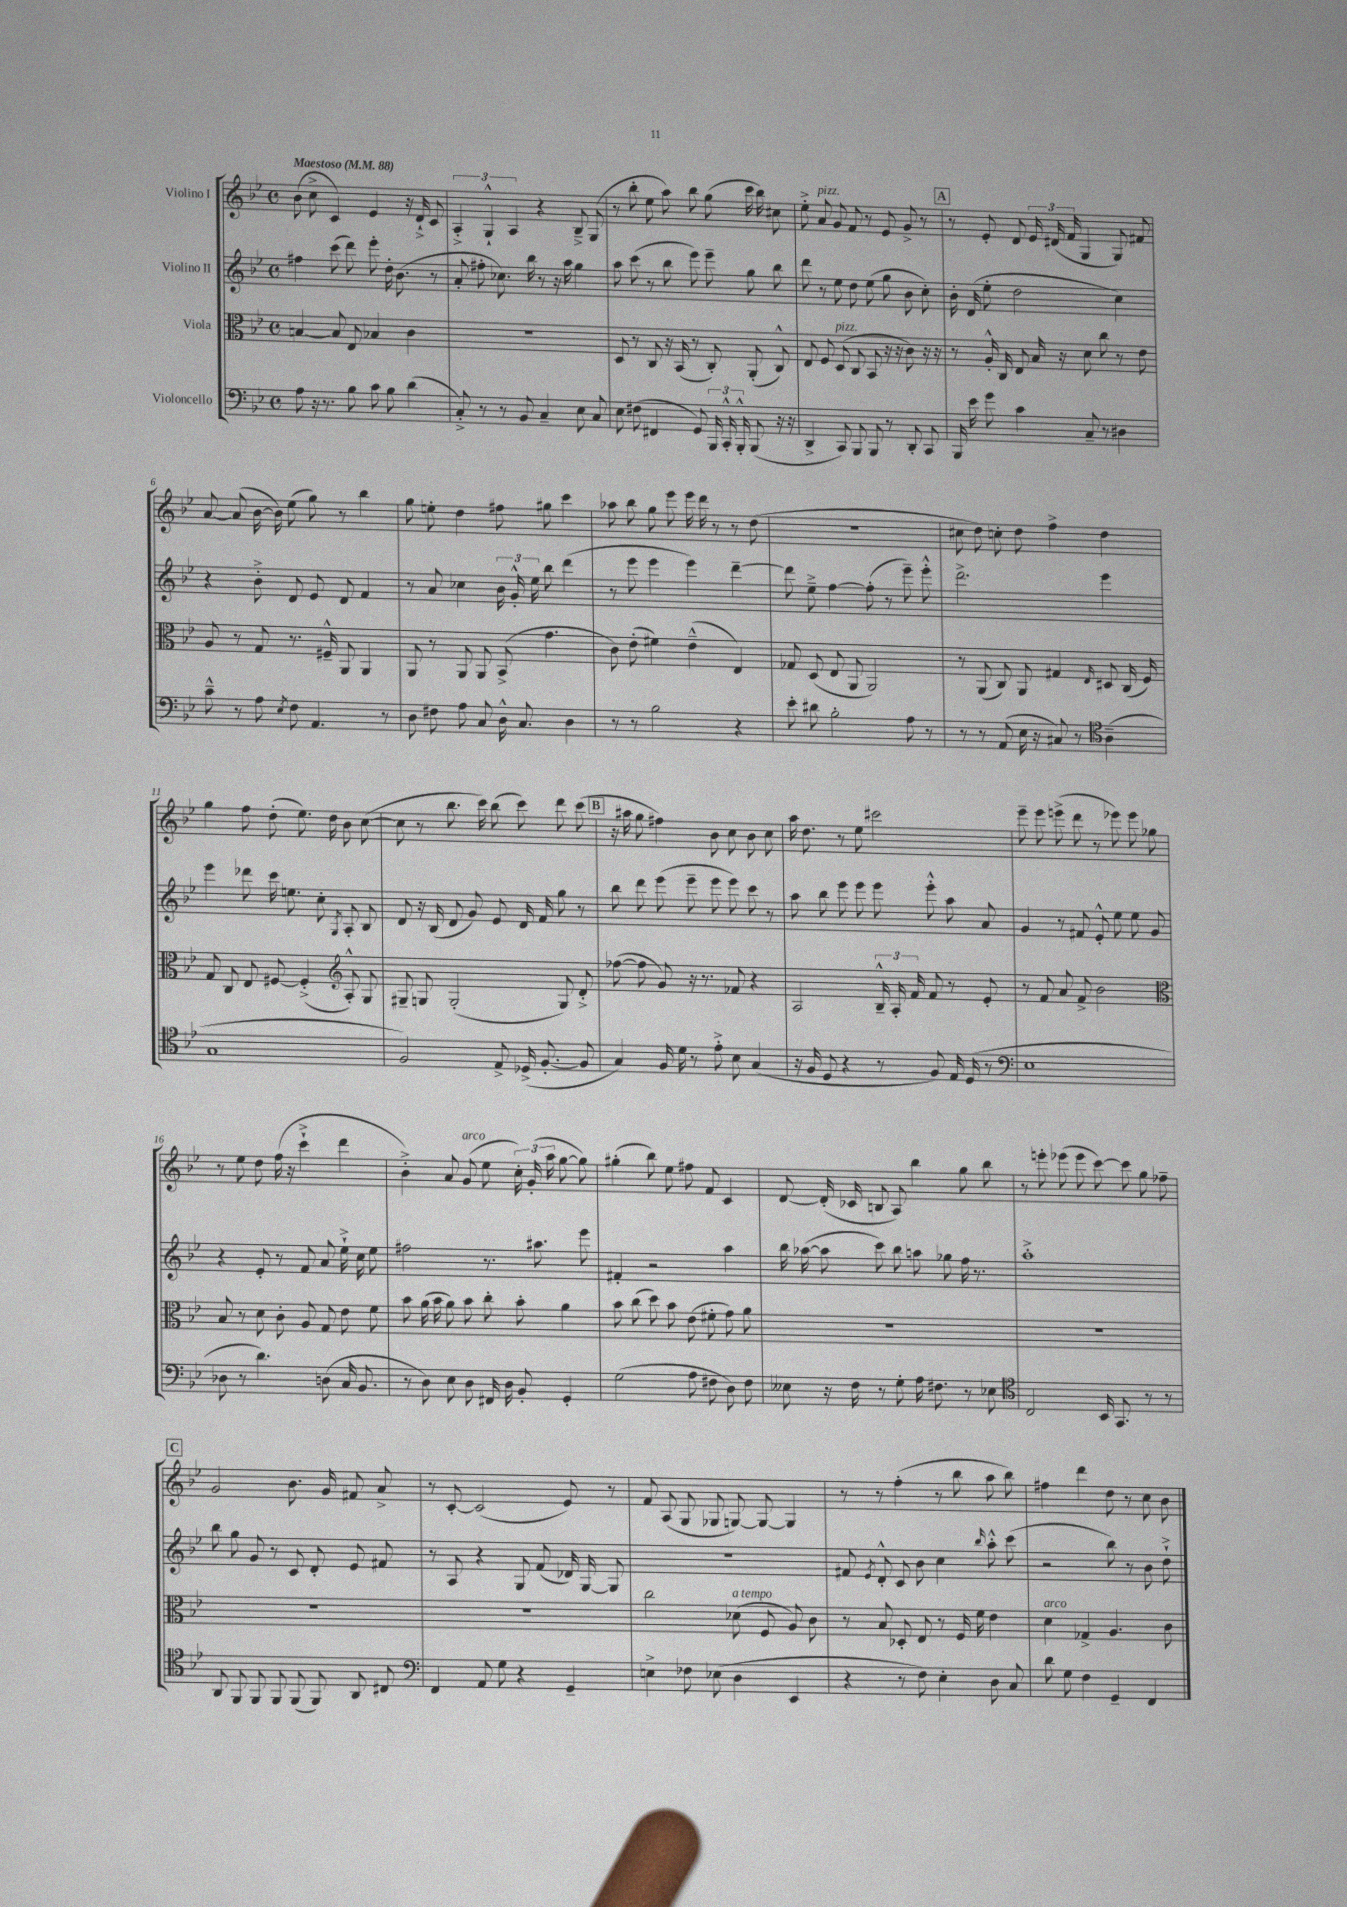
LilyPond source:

<<
\new StaffGroup <<
\new Staff = "s0" \with { instrumentName = "Violino I" } {
    \clef treble \key bes \major \defaultTimeSignature \time 4/4 \tempo "Maestoso" 4 = 88
    \autoBeamOff bes'8( c''8-> c'4) ees'4 r16 d'16-!-> c'8 |
    \tuplet 3/2 { a4-.-> g4-!-^ a4 } r4 bes8---> g8( |
    r8 bes''8-. ees''8 a''8) bes''8 g''8( c'''16 bes''16) cis''8 |
    ees''8-.-> a'8^\markup { \italic "pizz." } g'8 f'8 r8 ees'8 g'8-> r8 |
    \mark \markup { \box "A" } r8 ees'8-. d'8 \tuplet 3/2 { ees'16 dis'16( f'16 } g4 g8) fis'8 |
    a'8~ a'8( bes'16~ bes'16) ees''8( g''8) r8 bes''4 |
    g''8 e''8-. d''4 fis''8 gis''8 c'''4 |
    aes''8 bes''8 g''8 ees'''8 ees'''16 d'''16 r8 r8 d''8( |
    R1 |
    cis''8 d''8) c''8-. d''8 f''4-> d''4 |
    g''4 f''8 d''8-.( ees''8.) d''16 bes'8 c''8~( |
    c''8 r8 bes''8. c'''16) bes''8( c'''8) d'''8 c'''8( |
    \mark \markup { \box "B" } r16 ais''16 g''8 fis''4) bes'8 c''8 bes'8 c''8 |
    a''16 d''8. r8 ees''8 cis'''2 |
    ees'''8-- ees'''8 e'''8->( d'''8 r8 ees'''8) ees'''8 ges''8 |
    r8 ees''8 d''8 f''16( r16 c'''4-!-> d'''4 |
    bes'4-.->) a'8 g'8^\markup { \italic "arco" }( ees''8 \tuplet 3/2 { c''16-.) g'16-.( a''16 } g''8~ g''8) |
    gis''4-.( bes''8) ees''8 fis''8 f'8 c'4 |
    d'8~ d'16-.( ces'16 b8 a8) bes''4 g''8 bes''8 |
    r8 e'''8-. ees'''8( ees'''8 c'''8~) c'''8 g''8 fes''8-- |
    \mark \markup { \box "C" } g'2 bes'8. g'16 fis'8 a'8-> |
    r8 c'8~-. c'2( ees'8) r8 |
    f'8 a8( g8 ges8 g8~) g8~ g4 |
    r8 r8 f''4-.( r8 bes''8 a''8 bes''8) |
    fis''4 d'''4 d''8 r8 c''8 bes'8 \bar "|." |
}
\new Staff = "s1" \with { instrumentName = "Violino II" } {
    \clef treble \key bes \major \defaultTimeSignature \time 4/4
    \autoBeamOff fis''4 c'''8( d'''8) ees'''8-. d''16-. bes'8.( r8 |
    a'8-. fis''8-. ces''8.) bes''16 r8 r16 a''16 g''4 |
    a''8 c'''8( r8 bes''8 ees'''8) ees'''8-- g''8 bes''8 |
    d'''8 r8 ees''8 d''8 ees''8( g''8 bes'8 c''8-.) |
    \mark \markup { \box "A" } bes'16-. d'16( ees''8-. d''2 c''4) |
    r4 bes'8-.-> d'8 ees'8 d'8 f'4 |
    r8 a'8 ces''4 \tuplet 3/2 { bes'16 g'16-.-^ ees''16 } bes''8 d'''4( |
    r8 ees'''8 ees'''4 ees'''4) d'''4~-- |
    d'''8 ees''8---> f''4~ f''8-.( r8 ees'''8--) ees'''8-.-^ |
    d'''2.-> ees'''4 |
    ees'''4 des'''8 c'''16 e''8. c''8-. \acciaccatura { g8 } a8-. bes8 |
    d'8 r16 bes16( d'8 g'8) ees'8 d'16 f'16 g''8 r8 |
    \mark \markup { \box "B" } bes''8 d'''8 ees'''8( ees'''8-- ees'''8 ees'''8) c'''8 r8 |
    a''8 bes''8 ees'''8 ees'''8 ees'''8 ees'''8-.-^ a''8 a'8 |
    g'4 r8 fis'8 ees'8-.-^ ees''8 ees''8 g'8 |
    r4 ees'8-. r8 f'8 a'8 ees''16-!-> c''16 ees''8 |
    fis''2 r8. ais''8. ees'''8 |
    fis'4-. r2 a''4 |
    bes''16 aes''16~( aes''8 c'''8) bes''8 a''8 ges''8 f''16 r8. |
    a''1-.-> |
    \mark \markup { \box "C" } bes''8 g''8 g'8 r8 c'8 d'8-. ees'8 fis'8 |
    r8 a8 r4 g8 f'8( des'16) g16~ g8 |
    R1 |
    fis'8 \acciaccatura { ees'8 } d'8-.-^ c'8 bes'8 c''4 \grace { bes''16 } a''8-.-^ c'''8( |
    r2 bes''8) r8 bes'8 d''8-!-> \bar "|." |
}
\new Staff = "s2" \with { instrumentName = "Viola" } {
    \clef alto \key bes \major \defaultTimeSignature \time 4/4
    \autoBeamOff b4~ b8 ees8 bes4 c'4 |
    R1 |
    d8 r8 c8 r16 bes,16( r8 c8-.) a,8-.( c8-^) |
    ees8 f8 d8^\markup { \italic "pizz." }( c8 bes,8 r16 r16 c'8) r16 r16 |
    \mark \markup { \box "A" } r8 a16-.-^ c16 ees8 bes16 r16 d'8 c''8 r8 ees'8 |
    a8 r8 g8 r8. fis16---^ a,8 a,4 |
    a,8 r8 a,8 a,8 bes,8->( g'4. |
    c'8) ees'8-.( fis'4) ees'4---^( ees4) |
    ges8 d8( ees8 a,8 a,2) |
    r8 a,8( c8) a,8 gis4 \grace { ees16 } dis8 c16( f16) |
    g8 c8 ees8 fis8~ fis4-.->( \clef treble a8-.-^) g8 |
    gis8-- g8 g2-.( g8) d'8-.-> |
    \mark \markup { \box "B" } fes''8~( fes''8 g'8) r16 r8. fes'8 r4 |
    a2 \tuplet 3/2 { bes16---^ a16-. f'16 } f'8 r8 ees'8-. |
    r8 f'8 a'8 f'8-> bes'2 |
    \clef alto bes8 r8 d'8 c'8-. a8 g8 ees'8 f'8 |
    bes'8 a'16( bes'16 a'8) bes'8 c''8-. bes'8-. a'4 |
    bes'8 c''8( d''8) bes'8 ees'8( fis'8-. g'8) a'8 |
    R1 |
    R1 |
    \mark \markup { \box "C" } R1 |
    R1 |
    c''2 des'8^\markup { \italic "a tempo" }( f8 a8) c'8 |
    r8 bes8 des8-. ees8 r8 f16 f'16 ees'4 |
    d'4^\markup { \italic "arco" } ges4-> a4. c'8 \bar "|." |
}
\new Staff = "s3" \with { instrumentName = "Violoncello" } {
    \clef bass \key bes \major \defaultTimeSignature \time 4/4
    \autoBeamOff a8 r16 r8. bes8 c'8 bes8 d'4( |
    c8-.->) r8 r8 bes,8 c4-- ees8 c8 |
    ees8 fis8( fis,4 g,8) \tuplet 3/2 { bes,,16 c,16-.-^ bes,,16-.-^ } bes,,8( r16 r16 |
    d,4-> c,8) bes,,8 bes,,8 r8 d,8-. c,8 |
    \mark \markup { \box "A" } bes,,16 ees'16 g'8 c'4 c8-- r8 dis4 |
    c'8---^ r8 a8 \acciaccatura { ees8 } f8 a,4. r8 |
    d8 fis8 a8 c8 d16-^ c8. d4 |
    r8 r8 bes2 r4 |
    ees'8-. dis'8 bes2-. a8 r8 |
    r8 r8 a,8( ees16 r16 cis8) r8 \clef tenor a4--( |
    g1 |
    f2) ees8-> des16->( f8.~-. f8 |
    \mark \markup { \box "B" } g4) f16 d'16 r8 ees'8-.-> bes8 g4( |
    r16 f16 d8 r4 r8 f8) ees16 d16( r8 |
    \clef bass ees1 |
    des8 r8 d'4.) d8( c16 bes,8. |
    r8 d8) ees8 d8 fis,16 d16 bes,8-. g,4-. |
    g2( a8 fis8 d8) fis8 |
    eeses8 r16 f16 r8 g8-. a16 fis8. r8 ees8 |
    \clef tenor c2 bes,16 g,8. r8 r8 |
    \mark \markup { \box "C" } a,8 f,8 f,8 f,8 f,8( f,8) a,8 cis8 |
    \clef bass f,4 a,8 g8 r4 g,4-- |
    e4-> fes8 ees8( d4 ees,4 |
    r4 r8 f8) ees4-. d8 c8 |
    d'8 g8 f4 g,4-- f,4 \bar "|." |
}
>>
>>
